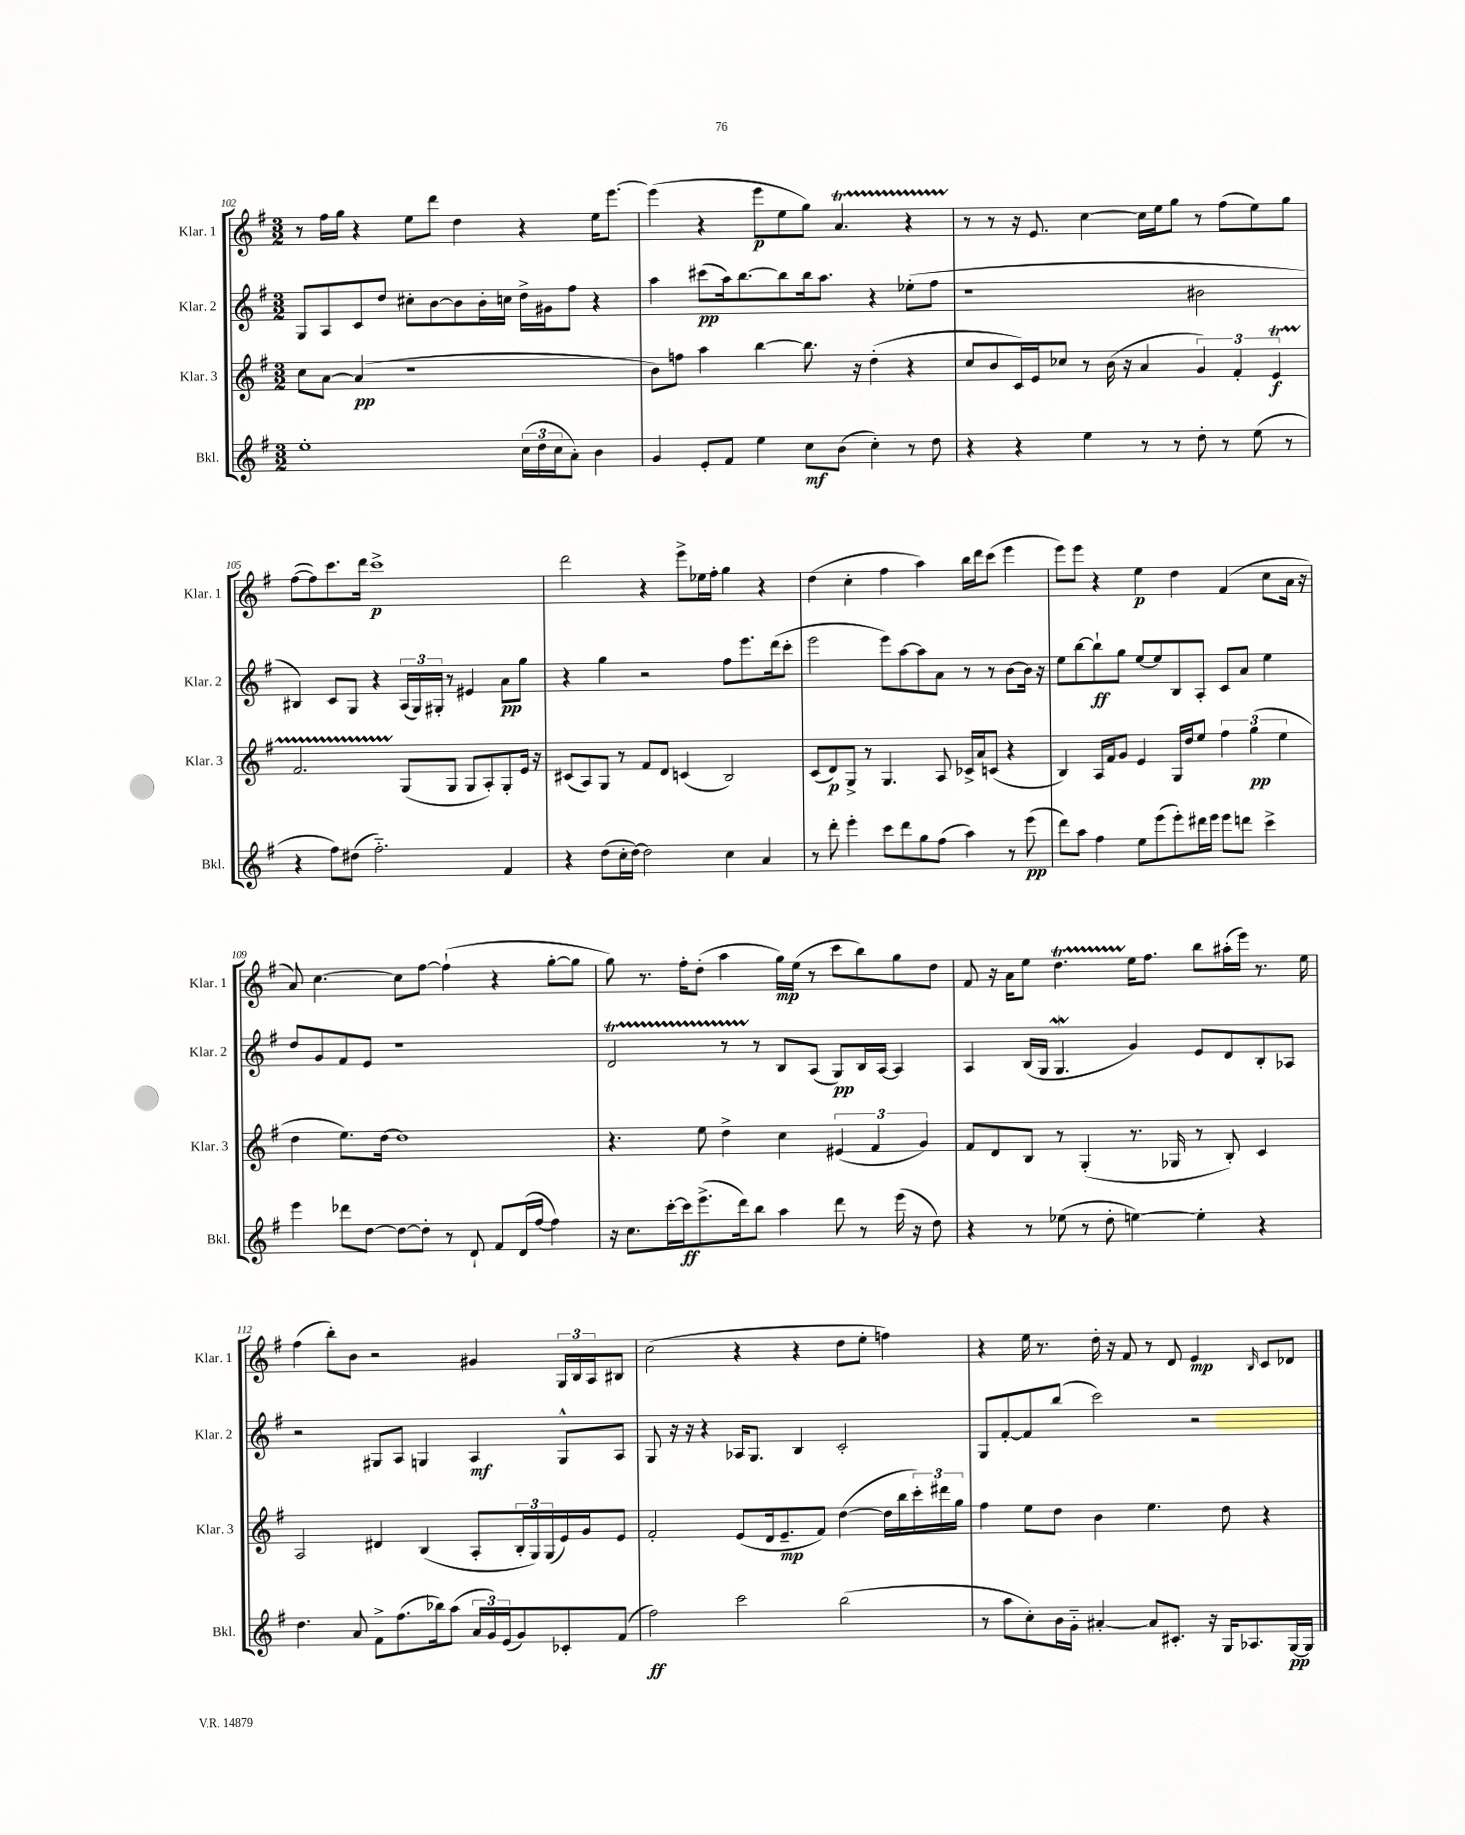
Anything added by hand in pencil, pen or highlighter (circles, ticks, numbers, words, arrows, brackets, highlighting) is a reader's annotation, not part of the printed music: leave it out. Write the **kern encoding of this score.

**kern	**kern	**kern	**kern
*staff4	*staff3	*staff2	*staff1
*clefG2	*clefG2	*clefG2	*clefG2
*k[f#]	*k[f#]	*k[f#]	*k[f#]
*M3/2	*M3/2	*M3/2	*M3/2
1ee'	8cc	8G	8r
.	[8a	8A	16ff#
.	.	.	16gg
.	(4a]	8c	4r
.	.	8dd	.
.	1r	8cc#'	8ee
.	.	[8b	8ddd
.	.	8b]	4dd
.	.	16b'	.
.	.	16cc	.
(24cc	.	16dd^	4r
24dd	.	.	.
.	.	16g#	.
24cc	.	.	.
8a')	.	8ff#	.
4b	.	4r	16ee
.	.	.	[8.eee
=	=	=	=
4g	8b)	4aa	(4eee]
.	8ff	.	.
8e'	4aa	(8ccc#	4r
8f#	.	16aa)	.
.	.	[8.bb	.
4ee	[4bb	.	8eee
.	.	8bb]	8ee
8cc	8.bb]	16bb	8gg)
.	.	8.aa	.
(8b	.	.	4.a
.	16r	.	.
4cc')	(4dd'	4r	.
8r	4r	(8ee-'	4r
8dd	.	8ff#	.
=	=	=	=
4r	8cc	1r	8r
.	8b	.	8r
4r	16c)	.	16r
.	16e	.	8.e
.	8cc-	.	.
4ee	8r	.	[4cc
.	(16b	.	.
.	16r	.	.
8r	4a	.	16cc]
.	.	.	16ee
8r	.	.	8gg
8dd'	6g)	2b#	8r
8r	.	.	(8ff#
.	6f#'	.	.
(8ee	.	.	8ee)
.	6e	.	.
8r	.	.	8gg
=	=	=	=
4r	2.f#	4B#)	([8ff#
.	.	.	8ff#])
8ff#)	.	8c	8.ccc
(8dd#	.	8G	.
.	.	.	16ddd
2.ff#'~)	.	4r	1ccc^
.	(8G	(24A	.
.	.	24G)	.
.	.	24G#'	.
.	8G	8r	.
.	8G	4e#	.
.	8A')	.	.
4f#	8G'	8a	.
.	16e	8gg	.
.	16r	.	.
=	=	=	=
4r	(8c#	4r	2ddd
.	8A)	.	.
(8dd	8G	4gg	.
16cc'	8r	.	.
[16dd)	.	.	.
2dd]	8f#	2r	4r
.	8d	.	.
.	(4c	.	8eee^
.	.	.	16ee-
.	.	.	16ff#'
4cc	2B)	8ff#	4gg
.	.	8.eee	.
4a	.	.	4r
.	.	(16ddd	.
.	.	8ccc'	.
=	=	=	=
8r	(8c	2eee	(4dd
8ddd'	8d)	.	.
4eee'	8G^	.	4cc'
.	8r	.	.
8ccc	4.G	8eee)	4ff#
8ddd	.	[8aa	.
8gg	.	8aa]	4aa)
(8ff#	8A	8a	.
4aa)	16c-^	8r	16bb
.	16a	.	16ddd
.	(8c	8r	(8ccc
8r	4r	[8b	4eee
(8eee	.	16b]	.
.	.	16r	.
=	=	=	=
8ddd)	4B)	8ee	8eee)
8aa	.	[8bb	8eee
4ff#	16A	8bb`]	4r
.	16f#	.	.
.	8g	8gg	.
8ee	4e	[8ee	4ee
(8eee	.	8ee]	.
8eee')	16G	8B	4dd
.	16dd	.	.
16ddd#	8ee	8A'	.
16eee	.	.	.
8eee	6ff#	8c	(4f#
8ddd	.	8a	.
.	(6gg	.	.
4ccc^	.	4ee	8cc
.	6ee	.	.
.	.	.	16a
.	.	.	16r
=	=	=	=
4eee	4dd	8dd	8a)
.	.	8g	[4.cc
8ddd-	8.ee)	8f#	.
[8dd	.	8e	.
.	[16dd	.	.
8dd_	1dd]	1r	8cc]
8dd']	.	.	[8ff#
8r	.	.	(4ff#`]
8d`	.	.	.
8f#	.	.	4r
(16d	.	.	.
[16ff#	.	.	.
4ff#])	.	.	[8gg'
.	.	.	8gg]
=	=	=	=
16r	4.r	2d	8gg)
8.cc	.	.	.
.	.	.	8.r
[16ccc'	.	.	.
16ccc]	.	.	16ff#'
(8.eee^	8ee	.	(8dd'
.	4dd^	8r	4aa
16ddd)	.	.	.
8bb	.	8r	.
4aa	4cc	8B	16gg)
.	.	.	(16ee
.	.	(8A	8r
8ddd	(6e#	8G)	8ccc
8r	.	16B	8bb)
.	6f#	.	.
.	.	[16A	.
(16eee	.	4A]	8gg
16r	.	.	.
.	6g)	.	.
8dd)	.	.	8dd
=	=	=	=
4r	8f#	4A	8f#
.	8d	.	16r
.	.	.	16a
8r	8B	(16B	8ee
.	.	16G	.
(8ee-	8r	4.G	4.dd
8r	(4G'	.	.
8dd'	.	.	.
[4ee)	8.r	4g)	16ee
.	.	.	8.ff#
.	16G-	.	.
4ee']	8r	8e	8bb
.	8B')	8d	(16aa#'
.	.	.	16eee)
4r	4c	8B'	8.r
.	.	8A-	.
.	.	.	16ee
=	=	=	=
4.dd	2A	2r	(4ff#
.	.	.	8bb')
8a	.	.	8b
8f#^	4d#	8G#	2r
(8.ff#	.	8A	.
.	(4B	4G	.
16bb-)	.	.	.
(8aa	.	.	.
24a	8A'	4A	4g#
24g)	.	.	.
(24e	.	.	.
8g)	24B'	.	.
.	24G)	.	.
.	(24G	.	.
8c-'	16e)	8G^^	24G
.	.	.	24B
.	16g	.	.
.	.	.	24A
(8f#	8e	8A	8B#
=	=	=	=
2ff#)	2f#'	8G	(2cc
.	.	16r	.
.	.	16r	.
.	.	4r	.
2ccc	(8e	16A-	4r
.	.	8.G	.
.	16d	.	.
.	8.e~	.	.
.	.	4B	4r
.	8f#)	.	.
(2bb	([4dd	2c'	8dd
.	.	.	8ee'
.	16dd]	.	4ff)
.	16bb	.	.
.	24ccc')	.	.
.	24ddd#	.	.
.	24gg	.	.
=	=	=	=
8r	4ff#	8G	4r
8aa	.	[8f#'	.
8cc')	8ee	8f#]	16ee
.	.	.	8.r
16b	8dd	(8bb	.
16g'~	.	.	.
[4a#'	4b	2ccc)	16dd'
.	.	.	16r
.	.	.	8f#
8a#]	4.ee	.	8r
8.c#'	.	.	8d
.	.	2r	4e
16r	.	.	.
16G	8dd	.	.
8.A-	.	.	.
.	.	.	16qqB
.	4r	.	8c
[16G	.	.	8d-
16G]	.	.	.
==	==	==	==
*-	*-	*-	*-
